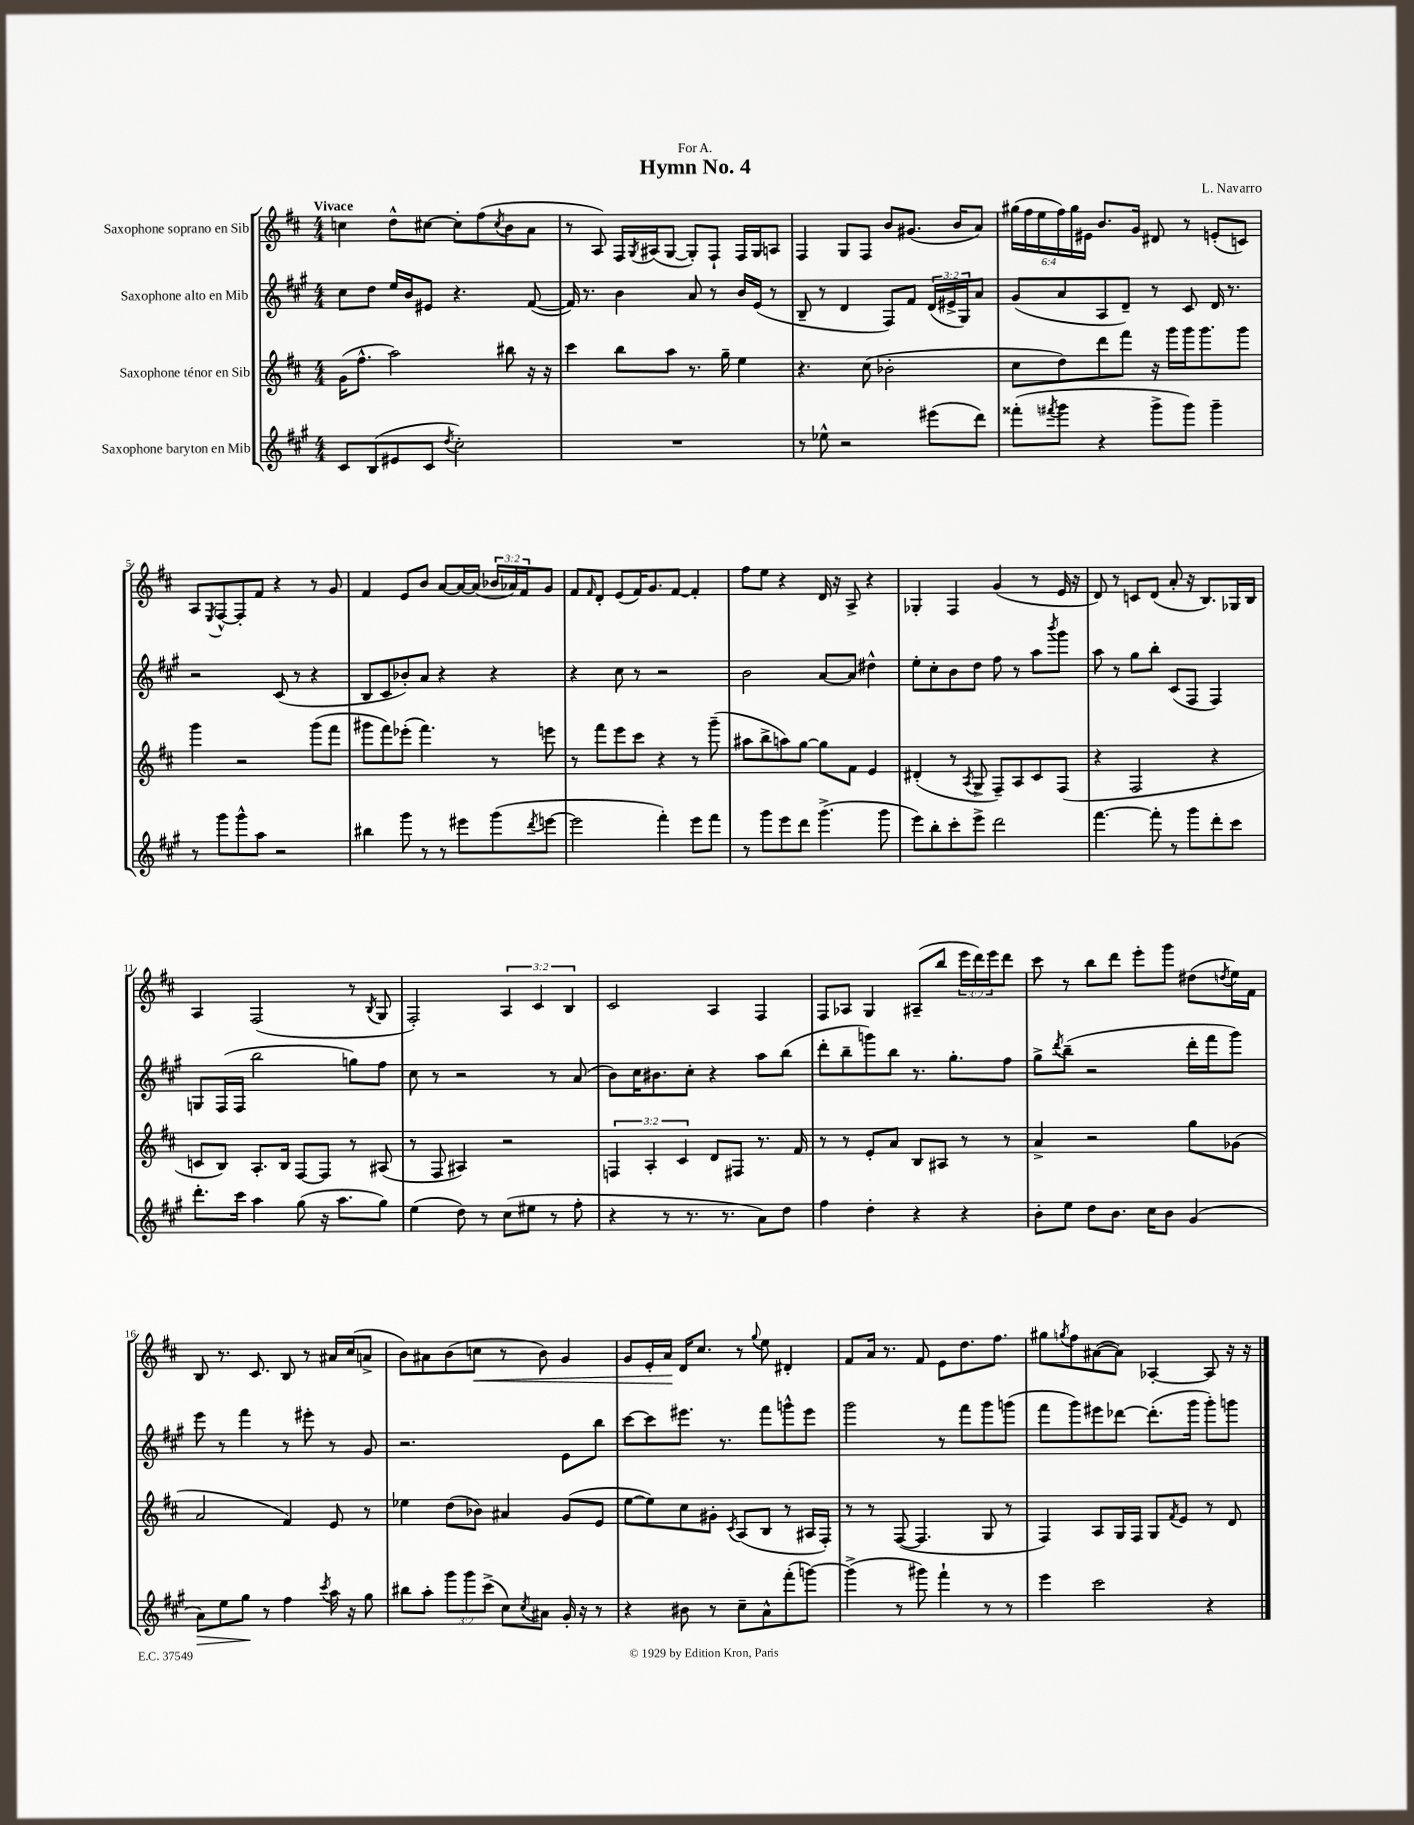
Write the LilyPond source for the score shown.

\header { title = "Hymn No. 4" composer = "L. Navarro" dedication = "For A." }
<<
\new StaffGroup <<
\new Staff = "s0" \with { instrumentName = "Saxophone soprano en Sib" } {
    \clef treble \key d \major \numericTimeSignature \time 4/4 \override Staff.TupletNumber.text = #tuplet-number::calc-fraction-text \tempo "Vivace"
    c''4 d''8-^ cis''8~ cis''8-. fis''8( \acciaccatura { cis''8 } b'8 a'8 |
    r8 a8) fis16 \acciaccatura { g8 } ais16( g8~ g8-.) fis8-! fis16 g16 a8 |
    fis4 g8 fis8 b'8 gis'8.( b'16 a'8) |
    \tuplet 6/4 { gis''16( fis''16 e''16 fis''16) gis''16 eis'16 } b'8. g'16 dis'8 r8 e'8-.( c'8) |
    a8 \acciaccatura { e8 } fis8~-^ fis8-. fis'8 r4 r8 g'8 |
    fis'4 e'8 b'8 a'8~ a'16~ a'16( \tuplet 3/2 { bes'16 aes'16) fis'16 } g'8 |
    fis'8 \grace { fis'16 } d'8-. e'8( fis'16) g'8. fis'8~ fis'4-. |
    fis''8 e''8 r4 d'16 r16 a8-> r4 |
    ges4-. fis4 g'4( r8 e'16 r16 |
    d'8) r8 c'8 d'8( a'8-. r16 b8.) ges16 b16 |
    a4 fis2( r8 \acciaccatura { b8 } g8 |
    fis2-.) \tuplet 3/2 { a4 cis'4 b4 } |
    cis'2 a4 fis4 |
    fis8 aes8 g4 ais8--( b''8 \tuplet 3/2 { e'''16 d'''16) e'''16 } d'''8 |
    cis'''8 r8 b''8 d'''8 e'''8-. g'''8 dis''8( \acciaccatura { d''8 } e''16) fis'16 |
    b8 r8. cis'8. b8 r8 ais'16 cis''16( a'8-> |
    b'8) ais'8 b'8( c''8\< r8 b'8) g'4 |
    g'8 e'16-. a'16\! d'16 cis''8. r8 \appoggiatura { g''8 } e''8 dis'4-. |
    fis'8 a'16 r8. fis'8 e'8 d''8. fis''8. |
    gis''8 \acciaccatura { g''8 } fis''8 ais'8~( ais'8) aes4~-. aes8 r16 r16 \bar "|." |
}
\new Staff = "s1" \with { instrumentName = "Saxophone alto en Mib" } {
    \clef treble \key a \major \numericTimeSignature \time 4/4 \override Staff.TupletNumber.text = #tuplet-number::calc-fraction-text
    cis''8 d''8 e''16 b'16 eis'8 r4. fis'8~( |
    fis'16) r8. b'4 a'8 r8 b'16 e'16( r8 |
    b8-- r8 d'4 fis8) fis'8 \tuplet 3/2 { d'16( eis'16-> gis16) } a'8 |
    gis'8( a'8 a8 d'8--) r8 cis'8 d'16 r8. |
    r2 cis'8( r8 r4 |
    b8 cis'8 bes'8-.) a'8 r4 r4 |
    r4 cis''8 r8 r2 |
    b'2 a'8~ a'8 dis''4-^ |
    e''8-. cis''8-. b'8 d''8 fis''8 r8 a''8 \acciaccatura { b'''8 } gis'''8 |
    a''8 r8 gis''8 b''8-. cis'8( fis8 fis4) |
    g8 fis16( fis16 b''2 g''8) fis''8 |
    cis''8 r8 r2 r8 a'8( |
    b'8) cis''16 bis'8. cis''8-. r4 a''8 b''8( |
    d'''8-. b''8-- g'''8) b''8 r8. gis''8.-. fis''8 |
    gis''8-> \acciaccatura { d'''8 } b''8--( r2 d'''16-. fis'''16 gis'''8) |
    e'''8 r8 fis'''4 r8 eis'''8-. r8 gis'8 |
    r2. e'8 b''8 |
    cis'''8~ cis'''8 eis'''8. r8. fis'''8 g'''8-^ eis'''8 |
    gis'''2 r8 fis'''8 gis'''8 g'''8( |
    fis'''8 gis'''8) eis'''8 des'''8~ des'''8.-.( gis'''16 gis'''8-.) g'''8 \bar "|." |
}
\new Staff = "s2" \with { instrumentName = "Saxophone ténor en Sib" } {
    \clef treble \key d \major \numericTimeSignature \time 4/4 \override Staff.TupletNumber.text = #tuplet-number::calc-fraction-text
    g'16( fis''8.-^ a''2) bis''8 r16 r16 |
    cis'''4 b''8 a''8 r8. g''16-- e''4 |
    r4. cis''8( bes'2-. |
    cis''8 d''8) d'''8 fis'''8 r16 g'''16 g'''16 g'''8. g'''8 |
    g'''4 r2 g'''8( fis'''8 |
    gis'''8 fis'''8) ees'''8-.( fis'''4.) r8 e'''8 |
    r8 fis'''8 e'''8 cis'''8 r4 r8 g'''8--( |
    ais''8 b''8-> a''8) g''8~ g''8 fis'8 e'4 |
    dis'4-.( r8 \acciaccatura { a8 } g8-> fis8--) a8 cis'8 fis8( |
    r4 fis2 r4 |
    c'8 b8) a8.-. b16 fis8~ fis8 r8 ais8( |
    r8 fis8 ais4) r2 |
    \tuplet 3/2 { f4 a4-. cis'4 } d'8 fis8 r8. fis'16 |
    r8 r8 e'8-. a'8 b8 ais8 r8 r8 |
    a'4-> r2 g''8 ges'8( |
    a'2 fis'4) e'8 r8 |
    ees''4 d''8( bes'8) ais'4 g'8( e'8 |
    e''8~ e''8) cis''8 gis'8-. \acciaccatura { cis'8 } a8( b8 r8 ais16 fis16-.) |
    r8 r8 fis8~( fis4. g8 r8 |
    fis4) a8 g16 fis16 g8 \acciaccatura { fis'8 } e'8 r8 d'8 \bar "|." |
}
\new Staff = "s3" \with { instrumentName = "Saxophone baryton en Mib" } {
    \clef treble \key a \major \numericTimeSignature \time 4/4 \override Staff.TupletNumber.text = #tuplet-number::calc-fraction-text
    cis'8 b8( eis'8 cis'8 \acciaccatura { d''8 } cis''2-.) |
    R1 |
    r8 ees''8-^ r2 eis'''8( d'''8) |
    fisis'''8-.( \acciaccatura { fis'''8 } gis'''8 r4 gis'''8-> gis'''8) gis'''4-- |
    r8 gis'''8 gis'''8-^ a''8 r2 |
    bis''4 gis'''8 r8 r8 eis'''8 gis'''8( \acciaccatura { d'''8 } e'''8~ |
    e'''2 fis'''4-.) e'''8 fis'''8 |
    r8 gis'''8 e'''8 d'''8 gis'''4.->( gis'''8 |
    e'''8) b''8-. cis'''8-. e'''8-> d'''2 |
    fis'''4.~ fis'''8-. r8 gis'''8 d'''8-. cis'''8 |
    d'''8.-. cis'''16 a''4 gis''8( r16 a''8. gis''8) |
    e''4( d''8) r8 cis''8( eis''8 r8 fis''8-. |
    r4 r8 r8. r8. a'8) d''8 |
    fis''4 d''4-. r4 r4 |
    b'8-. e''8 d''8 b'8. cis''16 b'8 gis'4( |
    a'8\>) e''8 gis''8\! r8 fis''4 \acciaccatura { cis'''8 } a''16 r16 gis''8 |
    bis''8 a''8-. \tuplet 3/2 { gis'''8 gis'''8 cis'''8->( } cis''8) \acciaccatura { cis''8 } ais'8 gis'16-. r16 r8 |
    r4 bis'8 r8 cis''8-- a'8-^ fis'''8-.( g'''8~) |
    g'''4->( r8 gis'''8) fis'''4-! r8 r8 |
    e'''4 cis'''2 r4 \bar "|." |
}
>>
>>
